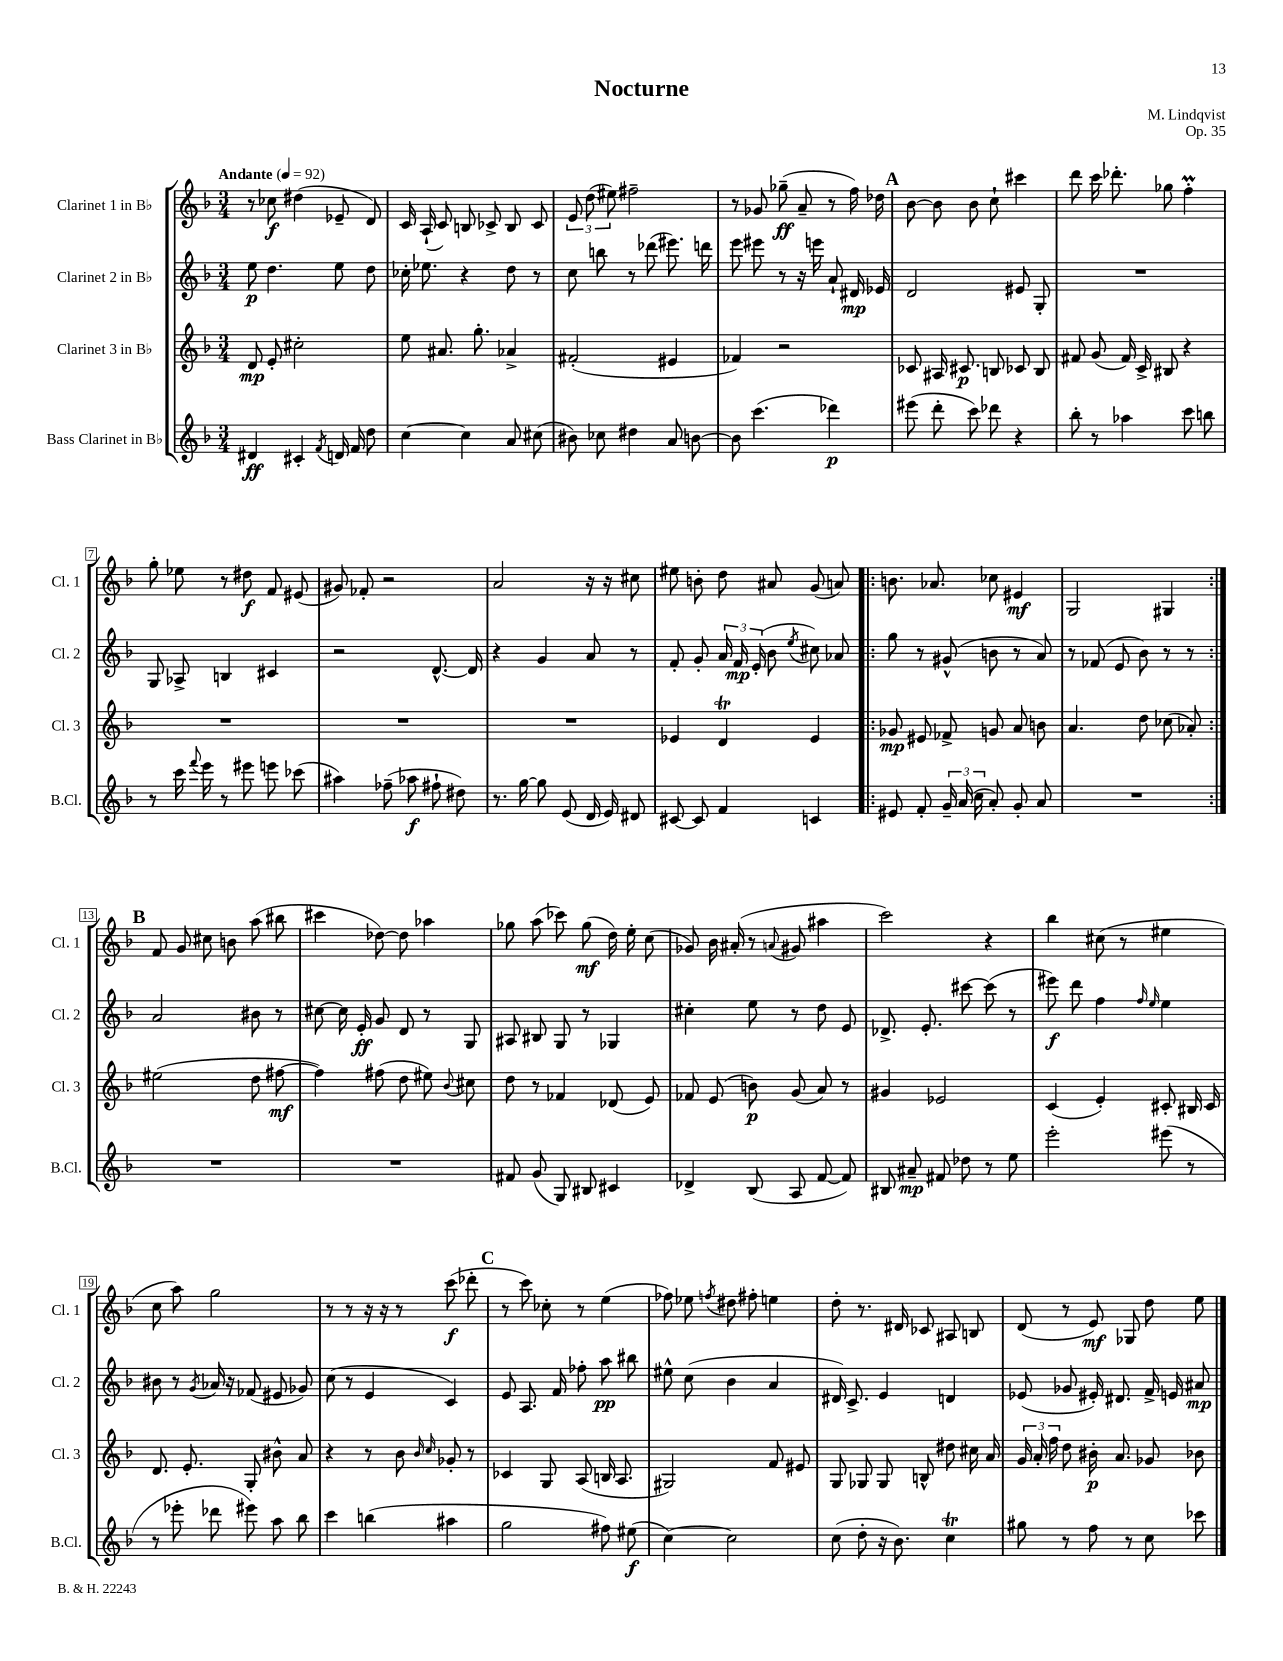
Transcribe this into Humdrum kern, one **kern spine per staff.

**kern	**dynam	**kern	**dynam	**kern	**dynam	**kern	**dynam
*part4	*part4	*part3	*part3	*part2	*part2	*part1	*part1
*staff4	*staff4	*staff3	*staff3	*staff2	*staff2	*staff1	*staff1
*I"Bass Clarinet in B♭	*	*I"Clarinet 3 in B♭	*	*I"Clarinet 2 in B♭	*	*I"Clarinet 1 in B♭	*
*I'B.Cl.	*	*I'Cl. 3	*	*I'Cl. 2	*	*I'Cl. 1	*
*clefG2	*	*clefG2	*	*clefG2	*	*clefG2	*
*k[b-]	*	*k[b-]	*	*k[b-]	*	*k[b-]	*
*M3/4	*	*M3/4	*	*M3/4	*	*M3/4	*
*MM92	*	*MM92	*	*MM92	*	*MM92	*
=1	=1	=1	=1	=1	=1	=1	=1
!	!	!	!	!	!	!LO:TX:a:B:t=Andante	!
4d#X/	ff	8d/	mp	8ee\	p	8r	.
.	.	8e'/	.	4.dd\	.	8cc-X\	f
4c#X'/	.	2cc#X'\	.	.	.	(4dd#X\	.
8qf/	.	.	.	.	.	.	.
16dn/	.	.	.	8ee\	.	8e-X~/	.
16f/	.	.	.	.	.	.	.
8dd\	.	.	.	8dd\	.	8d/)	.
=2	=2	=2	=2	=2	=2	=2	=2
[4cc\	.	8ee\	.	16cc-X'\	.	16c/	.
.	.	.	.	8.ee-X\	.	(16A`/	.
.	.	8.a#X/	.	.	.	8c/)	.
4cc\]	.	.	.	4r	.	8Bn/	.
.	.	8.gg'\	.	.	.	.	.
.	.	.	.	.	.	8c-X^/	.
8a/	.	4a-X^/	.	8dd\	.	8B/	.
(8cc#X\	.	.	.	8r	.	8c-/	.
=3	=3	=3	=3	=3	=3	=3	=3
8b#X\)	.	(2f#X'/	.	8cc\	.	12e/	.
.	.	.	.	.	.	(12dd\	.
8cc-X\	.	.	.	8bbn\	.	.	.
.	.	.	.	.	.	12ee#X\)	.
4dd#X\	.	.	.	8r	.	2ff#X~\	.
.	.	.	.	(8ddd-X\	.	.	.
8a/	.	4e#X/	.	8.eee#X\)	.	.	.
[8bn\	.	.	.	.	.	.	.
.	.	.	.	16dddn\	.	.	.
=4	=4	=4	=4	=4	=4	=4	=4
8b\]	.	4f-X/)	.	8eee\	.	8r	.
(4.ccc\	.	.	.	8eee#X\	.	8g-X/	.
.	.	2r	.	8r	.	(8gg-X~\	ff
.	.	.	.	16r	.	8a~/	.
.	.	.	.	16eeen\	.	.	.
4ddd-X\)	p	.	.	8a`/	.	8r	.
.	.	.	.	16d#X/	mp	16ff\)	.
.	.	.	.	16e-X/	.	16dd-X\	.
!!LO:REH:place=s1:t=A
=5	=5	=5	=5	=5	=5	=5	=5
(8eee#X\	.	8c-X/	.	2d/	.	[8b-\	.
8ddd'\	.	16A#X/	.	.	.	8b-\]	.
.	.	8.c#X/	p	.	.	.	.
8ccc\)	.	.	.	.	.	8b-\	.
8ddd-X\	.	8Bn/	.	.	.	8cc`\	.
4r	.	8c-X/	.	8e#X/	.	4ccc#X\	.
.	.	8B/	.	8G'/	.	.	.
=6	=6	=6	=6	=6	=6	=6	=6
8bb-'\	.	8f#X/	.	2.r	.	8ddd\	.
8r	.	(8g/	.	.	.	16ccc\	.
.	.	.	.	.	.	8.ddd-X'\	.
4aa-X\	.	16f#/)	.	.	.	.	.
.	.	16c^/	.	.	.	.	.
.	.	8B#X/	.	.	.	8gg-X\	.
8ccc\	.	4r	.	.	.	4ffM'\	.
8bbn\	.	.	.	.	.	.	.
!!LO:LB:g=z
=7	=7	=7	=7	=7	=7	=7	=7
8r	.	2.r	.	8G/	.	8gg'\	.
16ccc\	.	.	.	8A-X^/	.	8ee-X\	.
8qqfff/	.	.	.	.	.	.	.
16eee\	.	.	.	.	.	.	.
8r	.	.	.	4Bn/	.	8r	.
8eee#X\	.	.	.	.	.	8dd#X\	f
8eeen\	.	.	.	4c#X/	.	8f/	.
(8ccc-X\	.	.	.	.	.	(8e#X/	.
=8	=8	=8	=8	=8	=8	=8	=8
4aa#X\)	.	2.r	.	2r	.	8g#X/)	.
.	.	.	.	.	.	8f-X'/	.
(8ff-X~\	.	.	.	.	.	2r	.
8aa-X\	f	.	.	.	.	.	.
8ff#X`\	.	.	.	[8.d^^/	.	.	.
8dd#X\)	.	.	.	.	.	.	.
.	.	.	.	16d/]	.	.	.
=9	=9	=9	=9	=9	=9	=9	=9
8.r	.	2.r	.	4r	.	2a/	.
[16gg\	.	.	.	.	.	.	.
8gg\]	.	.	.	4g/	.	.	.
(8e/	.	.	.	.	.	.	.
16d/	.	.	.	8a/	.	16r	.
16e/)	.	.	.	.	.	16r	.
8d#X/	.	.	.	8r	.	8cc#X\	.
=10	=10	=10	=10	=10	=10	=10	=10
[8c#X/	.	4e-X/	.	8f'/	.	8ee#X\	.
8c#/]	.	.	.	8g'/	.	8bn'\	.
4f/	.	4dT/	.	24a/	.	8dd\	.
.	.	.	.	24f/	mp	.	.
.	.	.	.	(24e'/	.	.	.
.	.	.	.	8b-\	.	8a#X/	.
.	.	.	.	8qee/	.	.	.
4cn/	.	4e-/	.	8cc#X\)	.	(8g/	.
.	.	.	.	8a-X/	.	8an/)	.
=11!|:	=11!|:	=11!|:	=11!|:	=11!|:	=11!|:	=11!|:	=11!|:
8e#X/	.	8g-X/	mp	8gg\	.	8.bn\	.
8f'/	.	8e#X/	.	8r	.	.	.
.	.	.	.	.	.	8.a-X/	.
24g~/	.	8f-X^/	.	(8g#X^^/	.	.	.
(24a/	.	.	.	.	.	.	.
24cc\	.	.	.	.	.	.	.
8a'/)	.	8gn/	.	8bn\	.	8cc-X\	.
8g'/	.	8a/	.	8r	.	4e#X/	mf
8a/	.	8bn\	.	8a/)	.	.	.
=12	=12	=12	=12	=12	=12	=12	=12
2.r	.	4.a/	.	8r	.	2G/	.
.	.	.	.	(8f-X/	.	.	.
.	.	.	.	8e/	.	.	.
.	.	8dd\	.	8b-\)	.	.	.
.	.	(8cc-X\	.	8r	.	4G#X/	.
.	.	8a-X'/)	.	8r	.	.	.
!!LO:LB:g=z
!!LO:REH:place=s1:t=B
=13:|!	=13:|!	=13:|!	=13:|!	=13:|!	=13:|!	=13:|!	=13:|!
2.r	.	(2ee#X\	.	2a/	.	8f/	.
.	.	.	.	.	.	8g/	.
.	.	.	.	.	.	8cc#X\	.
.	.	.	.	.	.	8bn\	.
.	.	8dd\	.	8b#X\	.	(8aa\	.
.	.	[8ff#X\	mf	8r	.	8bb#X\	.
=14	=14	=14	=14	=14	=14	=14	=14
2.r	.	4ff#\])	.	[8cc#X\	.	4ccc#X\	.
.	.	.	.	16cc#\]	.	.	.
.	.	.	.	16e'/	ff	.	.
.	.	(8ff#X\	.	8g/	.	[8dd-X\)	.
.	.	8dd\	.	8d/	.	8dd-\]	.
.	.	8ee#X\)	.	8r	.	4aa-X\	.
.	.	8qqb-/	.	.	.	.	.
.	.	8cc#X\	.	8G/	.	.	.
=15	=15	=15	=15	=15	=15	=15	=15
8f#X/	.	8dd\	.	8A#X/	.	8gg-X\	.
(8g/	.	8r	.	8B#X/	.	(8aa\	.
8G/)	.	4f-X/	.	8G/	.	8ccc-X\)	.
8B#X/	.	.	.	8r	.	(8gg-\	mf
4c#X/	.	(8d-X/	.	4G-X/	.	16dd\)	.
.	.	.	.	.	.	16ee'\	.
.	.	8e/)	.	.	.	(8cc\	.
=16	=16	=16	=16	=16	=16	=16	=16
4d-X^/	.	8f-X/	.	4cc#X'\	.	8g-X/)	.
.	.	(8e/	.	.	.	16b-\	.
.	.	.	.	.	.	(16a#X'/	.
(8B-/	.	8bn\)	p	8ee\	.	8r	.
.	.	.	.	.	.	8qqan/	.
8A/	.	(8g/	.	8r	.	8g#X/	.
[8f/	.	8a/)	.	8dd\	.	4aa#X\	.
8f/])	.	8r	.	8e/	.	.	.
=17	=17	=17	=17	=17	=17	=17	=17
8B#X/	.	4g#X/	.	8.d-X^/	.	2ccc\)	.
8a#X~/	mp	.	.	.	.	.	.
.	.	.	.	8.e'/	.	.	.
8f#X/	.	2e-X/	.	.	.	.	.
8dd-X\	.	.	.	[8ccc#X\	.	.	.
8r	.	.	.	(8ccc#\]	.	4r	.
8ee\	.	.	.	8r	.	.	.
=18	=18	=18	=18	=18	=18	=18	=18
2eee'\	.	(4c/	.	8eee#X\)	f	4bb-\	.
.	.	.	.	8ddd\	.	.	.
.	.	4e'/)	.	4ff\	.	(8cc#X\	.
.	.	.	.	.	.	8r	.
.	.	.	.	16qqff/	.	.	.
.	.	.	.	16qqee/	.	.	.
(8eee#X\	.	8c#X'/	.	4ee\	.	4ee#X\	.
8r	.	16B#X/	.	.	.	.	.
.	.	16c#/	.	.	.	.	.
!!LO:LB:g=z
=19	=19	=19	=19	=19	=19	=19	=19
8r	.	8.d/	.	8b#X\	.	8cc\	.
8eee-X'\	.	.	.	8r	.	8aa\)	.
.	.	8.e'/	.	.	.	.	.
.	.	.	.	8qg/	.	.	.
8ddd-X\	.	.	.	16a-X/	.	2gg\	.
.	.	.	.	16r	.	.	.
8eee#X\)	.	8G'/	.	(8f-X/	.	.	.
8aa\	.	8b#X^^\	.	8e#X/	.	.	.
8bb-\	.	8a/	.	8g-X/)	.	.	.
=20	=20	=20	=20	=20	=20	=20	=20
4ccc\	.	4r	.	(8cc\	.	8r	.
.	.	.	.	8r	.	8r	.
(4bbn\	.	8r	.	4e/	.	16r	.
.	.	.	.	.	.	16r	.
.	.	8b-\	.	.	.	8r	.
.	.	16qqb-/	.	.	.	.	.
.	.	16qqcc/	.	.	.	.	.
4aa#X\	.	8g-X'/	.	4c/)	.	(8ccc\	f
.	.	8r	.	.	.	8ddd-X'\	.
!!LO:REH:place=s1:t=C
=21	=21	=21	=21	=21	=21	=21	=21
2gg\	.	4c-X/	.	8e/	.	8r	.
.	.	.	.	8.A/	.	8ccc\)	.
.	.	8G/	.	.	.	8cc-X'\	.
.	.	.	.	16f/	.	.	.
.	.	(8A/	.	8ff-X'\	.	8r	.
8ff#X\)	.	16Bn/	.	8aa\	pp	(4ee\	.
.	.	8.A/	.	.	.	.	.
(8ee#X\	f	.	.	8bb#X\	.	.	.
=22	=22	=22	=22	=22	=22	=22	=22
[4cc\)	.	2G#X/)	.	8ee#X^^\	.	8ff-X\)	.
.	.	.	.	(8cc\	.	8ee-X\	.
.	.	.	.	.	.	8qffn/	.
2cc\]	.	.	.	4b-\	.	8dd#X\	.
.	.	.	.	.	.	8ff#X'\	.
.	.	8f/	.	4a/	.	4een\	.
.	.	8e#X/	.	.	.	.	.
=23	=23	=23	=23	=23	=23	=23	=23
(8cc\	.	8G/	.	16d#X/)	.	8dd'\	.
.	.	.	.	8.c^/	.	.	.
8dd'\	.	8G-X/	.	.	.	8.r	.
16r	.	8G-/	.	4e/	.	.	.
8.b-\)	.	.	.	.	.	16d#X/	.
.	.	8Bn^^/	.	.	.	8c-X/	.
4ccT\	.	8dd#X\	.	4dn/	.	8A#X/	.
.	.	16cc#X\	.	.	.	8Bn/	.
.	.	16a/	.	.	.	.	.
=24	=24	=24	=24	=24	=24	=24	=24
8gg#X\	.	24g/	.	(8e-X/	.	(8d/	.
.	.	24a'/	.	.	.	.	.
.	.	24ff\	.	.	.	.	.
8r	.	8dd\	.	8g-X/	.	8r	.
8ff\	.	16b#X'\	p	16e#X'/)	.	8e/)	mf
.	.	8.a/	.	8.d#X/	.	.	.
8r	.	.	.	.	.	8G-X/	.
8cc\	.	8g-X/	.	16f^/	.	8dd\	.
.	.	.	.	16en/	.	.	.
8ccc-X\	.	8b-X\	.	8a#X/	mp	8ee\	.
==	==	==	==	==	==	==	==
*-	*-	*-	*-	*-	*-	*-	*-
